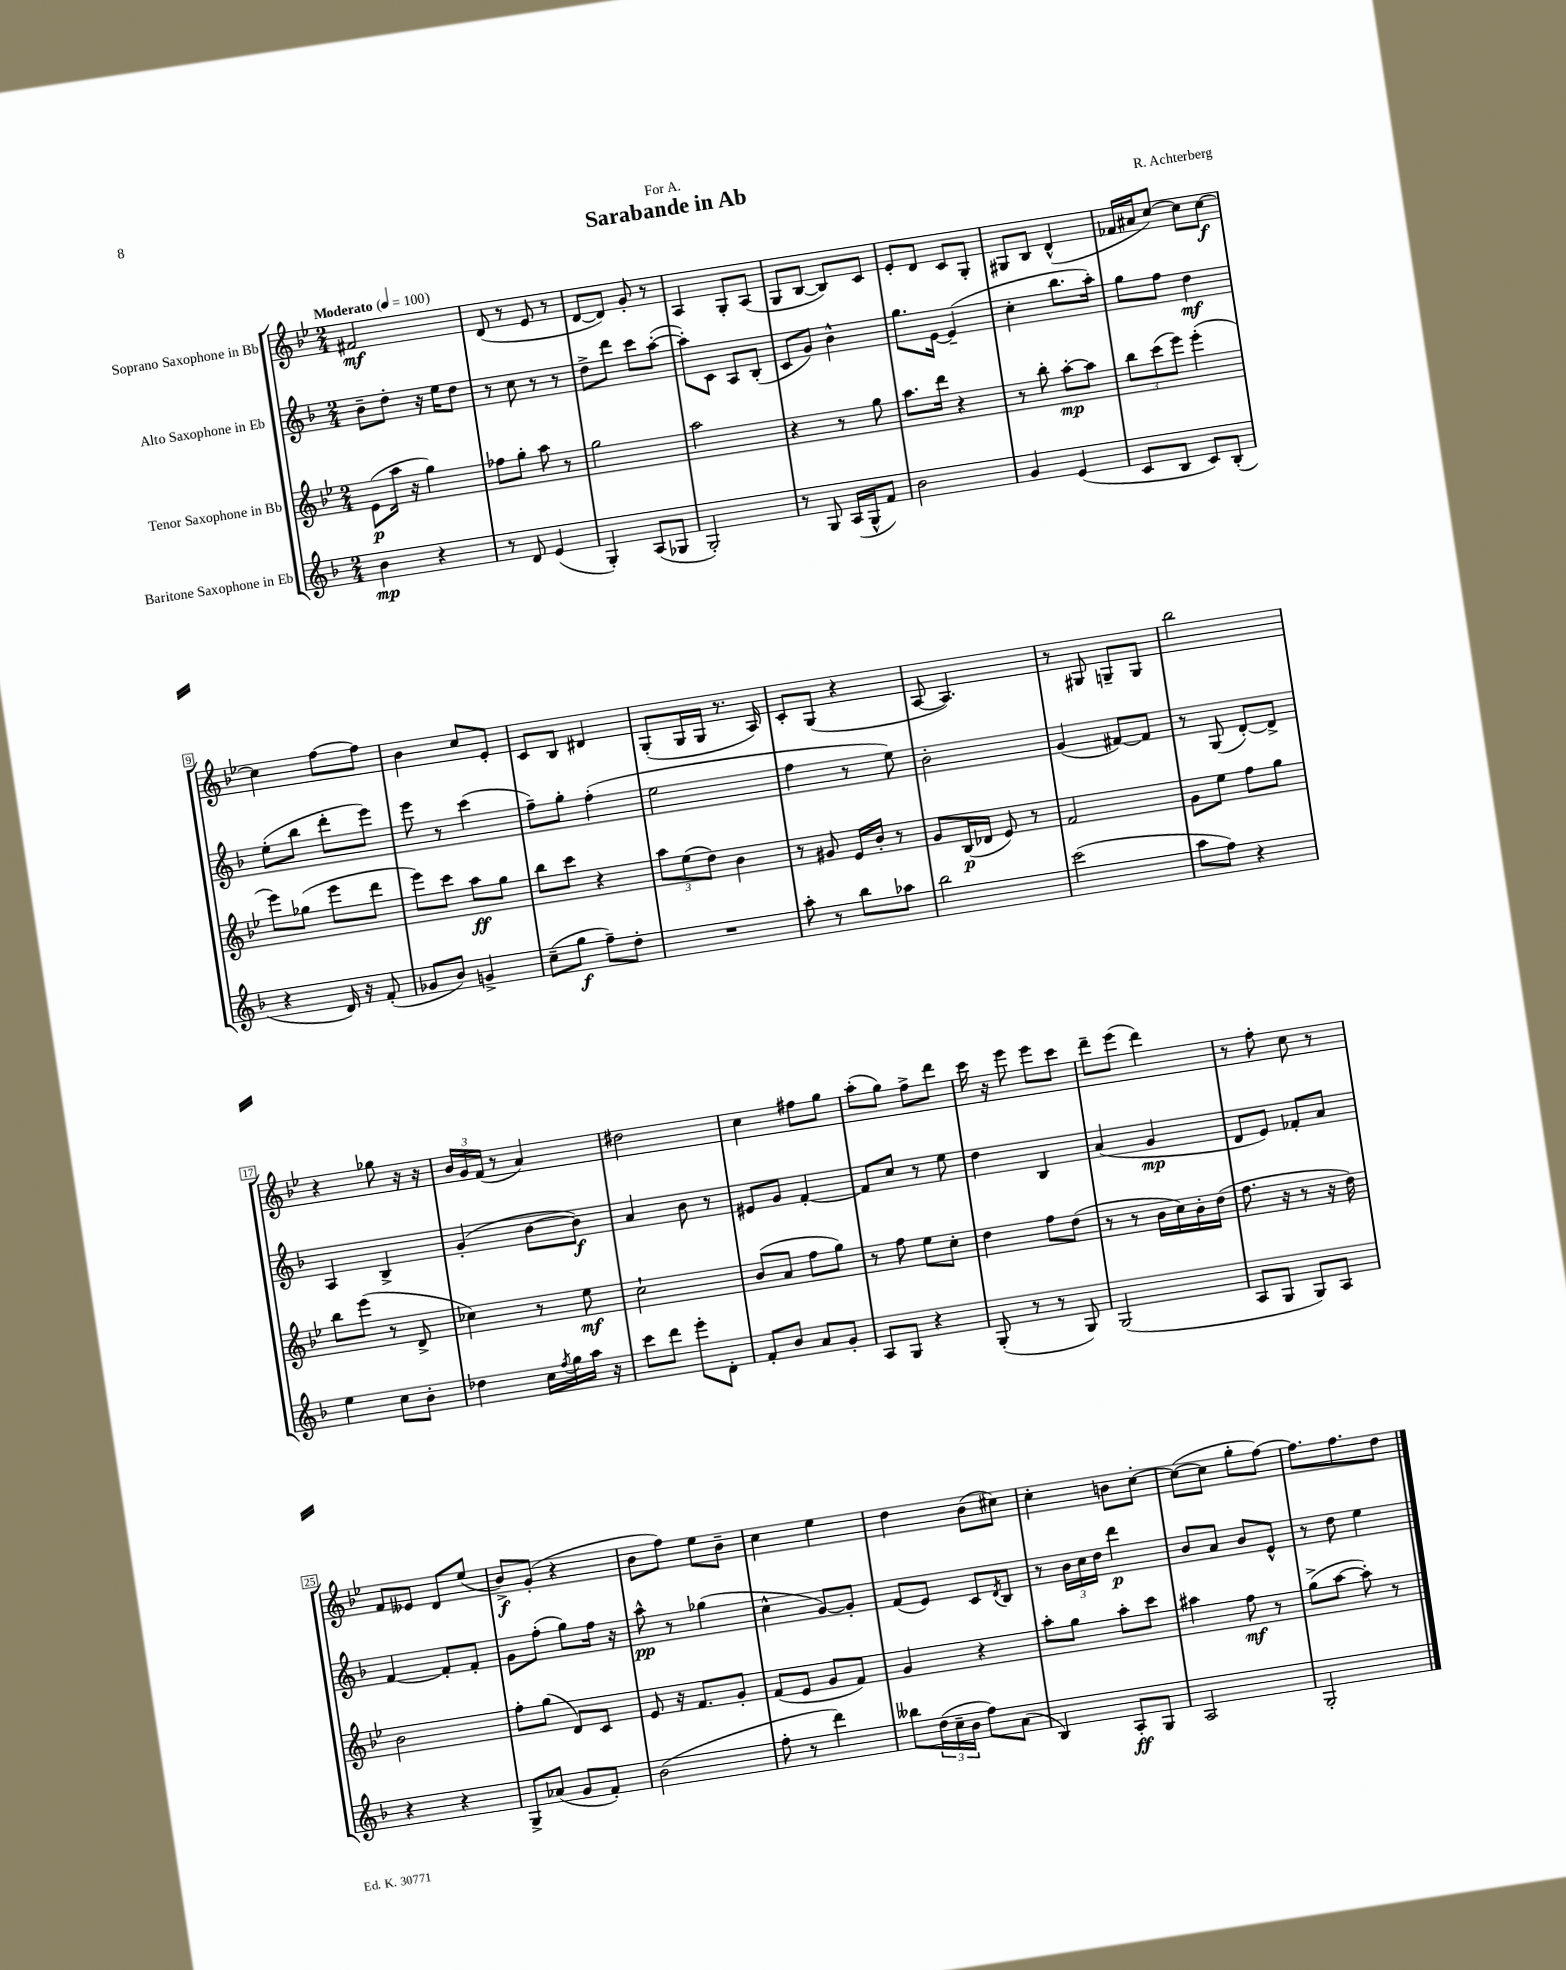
\header { title = "Sarabande in Ab" composer = "R. Achterberg" dedication = "For A." }
<<
\new StaffGroup <<
\new Staff = "s0" \with { instrumentName = "Soprano Saxophone in Bb" } {
    \clef treble \key bes \major \numericTimeSignature \time 2/4 \tempo "Moderato" 4 = 100
    fis'2\mf |
    d'8( r8 ees'8 r8 |
    d'8~ d'8) g'8-. r8 |
    a4 g8-. a8( |
    g8 bes8~ bes8) c'8 |
    ees'8-. d'8 c'8 g8-. |
    gis8 bes8 d'4-^( |
    fes'16 ais'16 c''8~) c''8 c''8~\f |
    c''4 f''8~ f''8 |
    bes'4 c''8 ees'8-. |
    c'8 bes8 dis'4 |
    g8-.( g16 g16 r8. a16) |
    c'8-. g8( r4 |
    a8~ a4.) |
    r8 gis8 g8-- g8 |
    bes''2 |
    r4 ges''8 r16 r16 |
    \tuplet 3/2 { bes'16 g'16 f'16( } r8 a'4) |
    dis''2 |
    c''4 fis''8 g''8 |
    a''8-.( g''8) f''8-> d'''8 |
    c'''16 r16 ees'''8 ees'''8 c'''8 |
    d'''8-- ees'''8( d'''4) |
    r8 f''8-. c''8 r8 |
    f'8 eeses'8 d'8 ees''8( |
    bes'8->\f) g'8-.( r4 |
    bes'8 f''8) ees''8 bes'8-- |
    c''4 ees''4 |
    d''4 bes'8( cis''8) |
    c''4-. b'8 c''8~-. |
    c''8~( c''8 g''8-. f''8~) |
    f''8. f''8. d''8 \bar "|." |
}
\new Staff = "s1" \with { instrumentName = "Alto Saxophone in Eb" } {
    \clef treble \key f \major \numericTimeSignature \time 2/4
    bes'8-- d''8-. r16 e''16 d''8 |
    r8 c''8 r8 r8 |
    d''8-> d'''8 c'''8 a''8~-.( |
    a''8-.) c'8 a8 bes8-.( |
    c'8 g'8) bes'4-^ |
    g''8. e'16~ e'4--( |
    c''4-. bes''8. a''16-.) |
    g''8 f''8 d''4\mf |
    e''8-.( bes''8 d'''8-. e'''8) |
    e'''8 r8 c'''4( |
    f''8--) g''8-. f''4-.( |
    e''2 |
    f''4 r8 e''8) |
    bes'2-. |
    g'4( fis'8~) fis'8 |
    r8 g8( d'8~-.) d'8-> |
    a4 bes4-> |
    g'4-.( bes'8~ bes'8\f) |
    a'4 bes'8 r8 |
    eis'8 g'8 f'4~-. |
    f'8 c''8 r8 e''8 |
    d''4 bes4 |
    a'4( g'4\mp |
    d'8 e'8) fes'8-. a'8 |
    f'4~ f'8-. f'8-. |
    g'8 f''8-.( g''8) f''16 r16 |
    a''8-^\pp r8 ges''4( |
    c''4-^ g'8~) g'8-. |
    f'8( e'8) c'8 \acciaccatura { d'8 } bes8 |
    r8 \tuplet 3/2 { bes'16 c''16 d''16 } d'''4\p |
    bes'8 a'8 bes'8 e'8-^ |
    r8 d''8 e''4 \bar "|." |
}
\new Staff = "s2" \with { instrumentName = "Tenor Saxophone in Bb" } {
    \clef treble \key bes \major \numericTimeSignature \time 2/4
    ees'8\p( a''16 r16 g''4) |
    fes''8 g''8-. a''8 r8 |
    g''2 |
    a''2 |
    r4 r8 g''8 |
    a''8. d'''16 r4 |
    r8 bes''8-. a''8~-.\mp a''8 |
    \tuplet 3/2 { bes''8 c'''8( ees'''8) } ees'''4-.( |
    ees'''8) ges''8( ees'''8 d'''8 |
    ees'''8) c'''8 a''8\ff g''8 |
    bes''8 c'''8 r4 |
    \tuplet 3/2 { a''8 ees''8( d''8) } bes'4 |
    r8 gis'8 ees'16 bes'16-. r8 |
    g'8 bes16\p( des'16 ees'8) r8 |
    f'2 |
    g'8 ees''8 f''8 g''8 |
    bes''8 ees'''8( r8 d'8-> |
    ces''4) r8 ees''8\mf |
    c''2-! |
    bes'8( a'8 f''8 g''8) |
    r8 f''8 ees''8 c''8-. |
    d''4 f''8 d''8( |
    r8 r8 bes'16 c''16) bes'16-. d''16( |
    f''8. r16 r8 r16 d''16) |
    bes'2 |
    f''8-. g''8( d'8) c'8 |
    ees'8 r16 f'8. g'8-. |
    f'8( ees'8 g'8 f'8) |
    g'4 r4 |
    a''8-. g''8 a''8-. c'''8 |
    ais''4 f''8\mf r8 |
    g''8->( a''8~ a''8-.) r8 \bar "|." |
}
\new Staff = "s3" \with { instrumentName = "Baritone Saxophone in Eb" } {
    \clef treble \key f \major \numericTimeSignature \time 2/4
    bes'4\mp r4 |
    r8 d'8 e'4( |
    g4-.) a8( ges8 |
    g2-.) |
    r8 g8 a16( g16-^ f'8) |
    bes'2 |
    g'4 e'4( |
    c'8 bes8 c'8) bes8-.( |
    r4 d'16) r16 f'8-.( |
    ges'8 bes'8) g'4-> |
    c''8--( g''8\f f''8--) d''8-. |
    R2 |
    a''8-. r8 bes''8 aes''8 |
    bes''2 |
    c'''2( |
    a''8 f''8) r4 |
    e''4 c''8 bes'8-. |
    des''4 c''16 \acciaccatura { f''8 } g''16 a''16 r16 |
    c'''8 d'''8 e'''8-. d'8-. |
    f'8-. bes'8 a'8 g'8-. |
    a8 g8 r4 |
    g8-.( r8 r8 g8) |
    g2( |
    a8 g8 g8) a8 |
    r4 r4 |
    g8-> aes'8( g'8 f'8-.) |
    bes'2( |
    f''8-. r8 d'''4) |
    beses''8 \tuplet 3/2 { d''16( c''16-- bes'16 } f''8) a'8( |
    bes4) a8-.\ff g8 |
    a2 |
    g2-. \bar "|." |
}
>>
>>
\layout { \context { \Score \override BarNumber.stencil = #(make-stencil-boxer 0.1 0.3 ly:text-interface::print) } }
